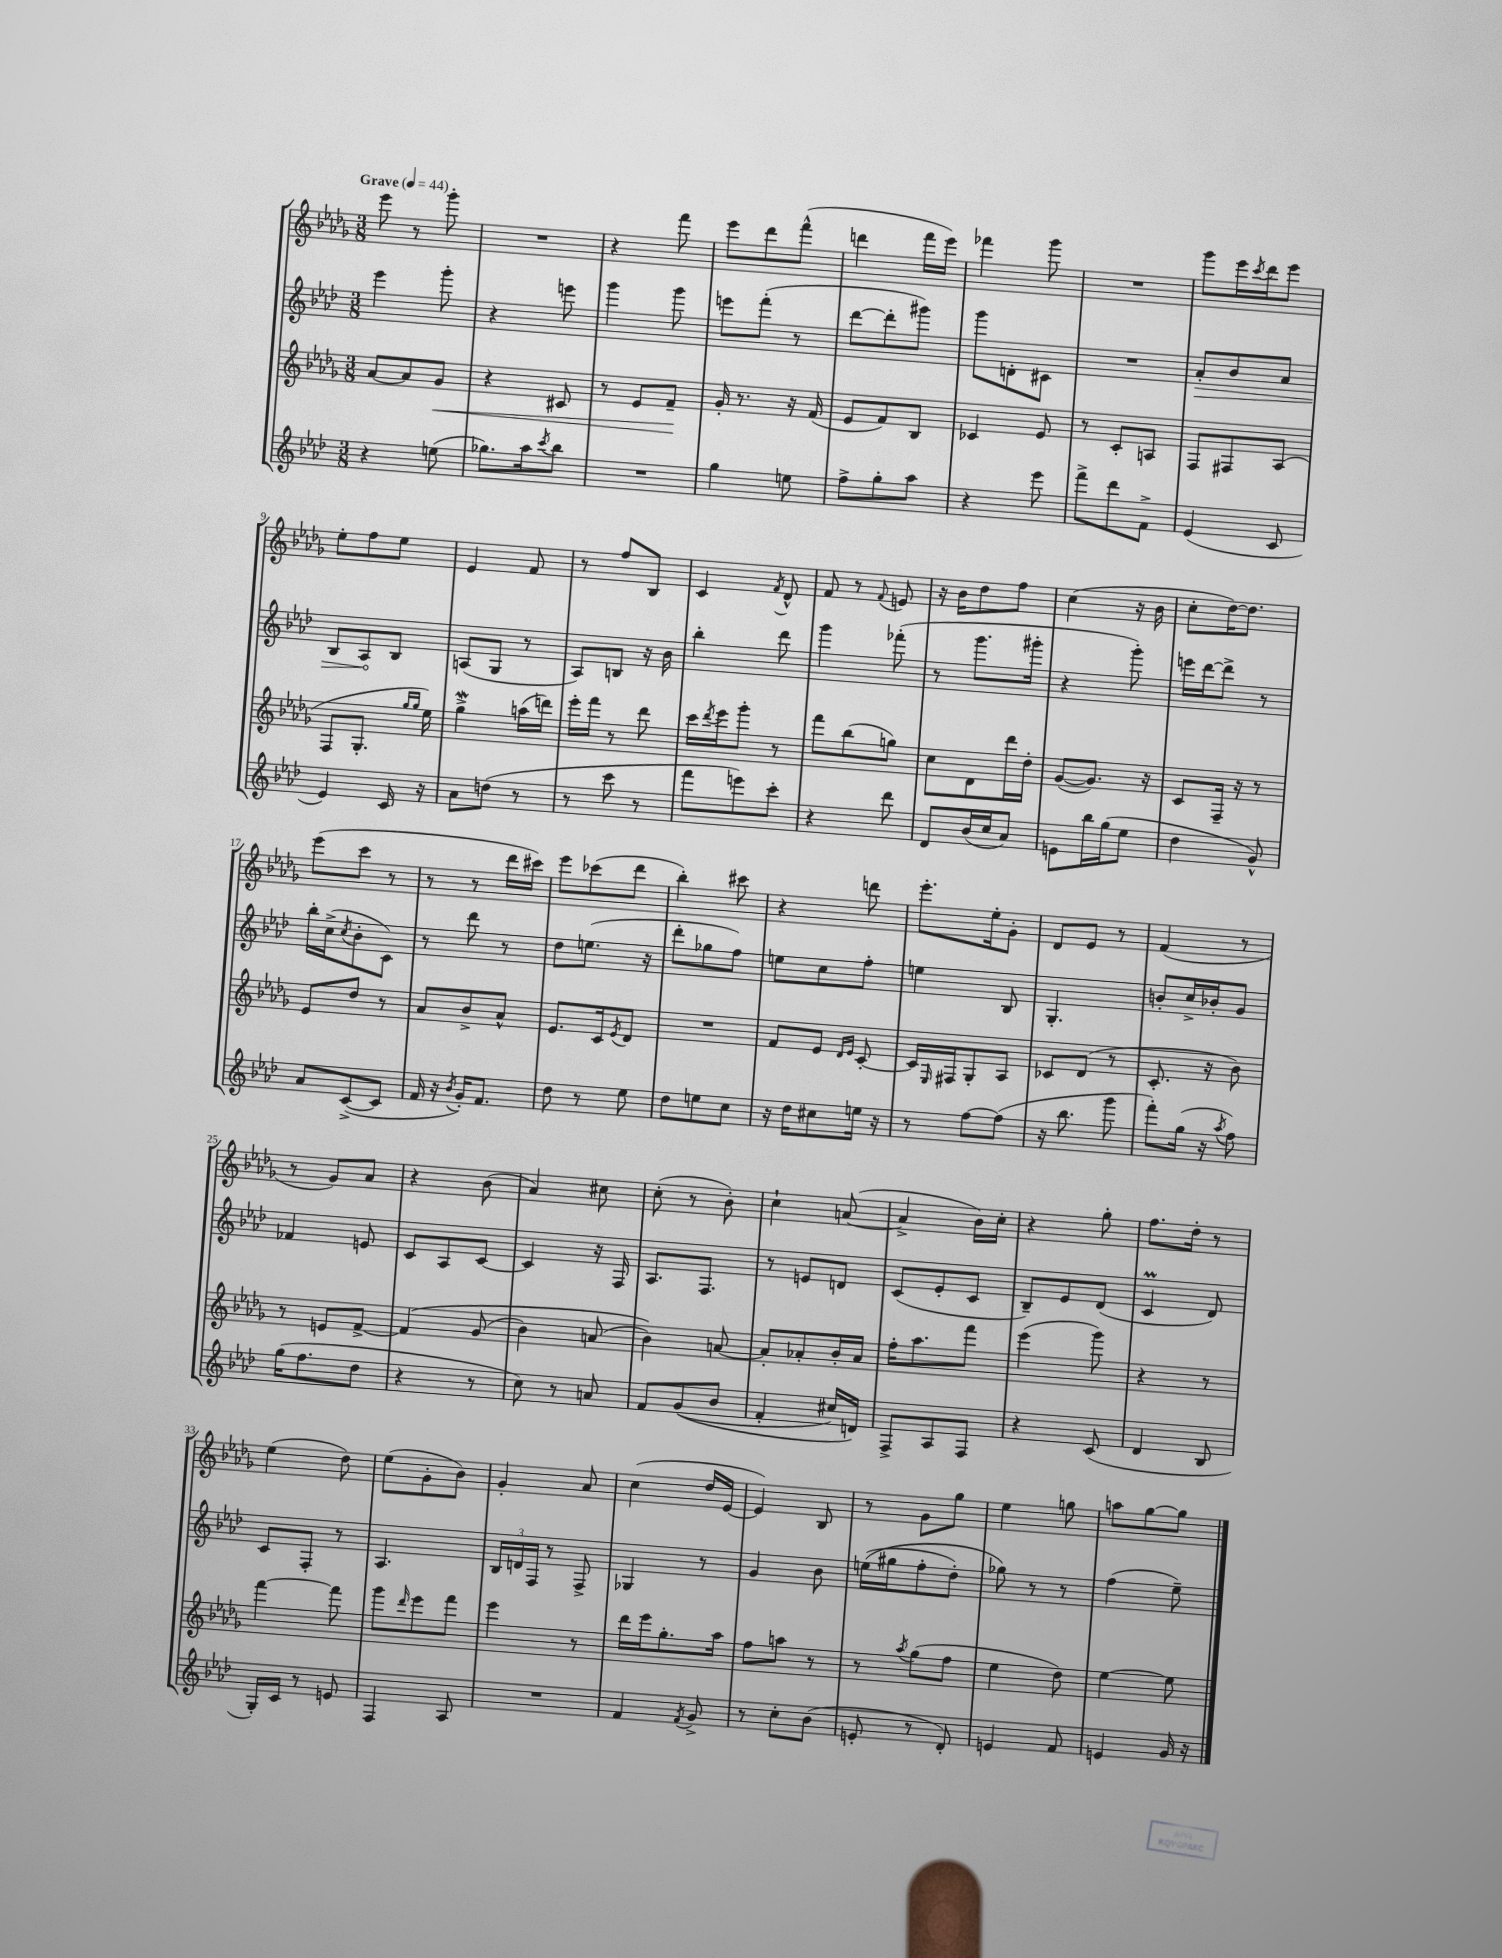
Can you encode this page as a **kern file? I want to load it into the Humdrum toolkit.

**kern	**kern	**dynam	**kern	**dynam	**kern
*part4	*part3	*part3	*part2	*part2	*part1
*staff4	*staff3	*staff3	*staff2	*staff2	*staff1
*clefG2	*clefG2	*	*clefG2	*	*clefG2
*k[b-e-a-d-]	*k[b-e-a-d-g-]	*	*k[b-e-a-d-]	*	*k[b-e-a-d-g-]
*M3/8	*M3/8	*	*M3/8	*	*M3/8
*MM44	*MM44	*	*MM44	*	*MM44
=1	=1	=1	=1	=1	=1
!	!	!	!	!	!LO:TX:a:B:t=Grave
4r	[8a-/L	.	4eee-\	.	8eee-\
.	8a-/]	.	.	.	8r
!	!	!LO:HP:b	!	!	!
(8een\	8g-/J	<	8ggg'\	.	8ggg-'\
=2	=2	=2	=2	=2	=2
8.gg-X\L)	4r	.	4r	.	4.r
16aa-\k	.	.	.	.	.
8qccc/	.	.	.	.	.
8bb-\J	8c#X/	.	8eeen\	.	.
=3	=3	=3	=3	=3	=3
4.r	8r	.	4ggg\	.	4r
.	8e-/L	.	.	.	.
.	8f~/J	.	8ggg\	.	8fff\
.	.	[	.	.	.
=4	=4	=4	=4	=4	=4
4gg\	16g-'/	.	8eeen\L	.	8eee-\L
.	8.r	.	.	.	.
.	.	.	(8fff'\J	.	8ddd-\
8een\	16r	.	8r	.	(8fff^^\J
.	(16f/	.	.	.	.
=5	=5	=5	=5	=5	=5
8ff^\L	8e-/L	.	[8ddd-\L	.	4dddn\
8gg'\	8f/)	.	8ddd-'\]	.	.
8aa-\J	8B-/J	.	8ggg#X\J)	.	16fff\LL
.	.	.	.	.	16eee-\JJ)
=6	=6	=6	=6	=6	=6
4r	4c-X/	.	8ggg\L	.	4fff-X\
.	.	.	8dn'\	.	.
8eee-\	8e-/	.	8c#X\J	.	8ggg-\
=7	=7	=7	=7	=7	=7
8fff^\L	8r	.	4.r	.	4.r
8ddd-\	8c'/L	.	.	.	.
8f^\J	8An/J	.	.	.	.
=8	=8	=8	=8	=8	=8
!	!	!	!	!LO:HP:b	!
(4e-/	8F/L	.	8a-'/L	>	8ggg-\L
.	8F#X/	.	8b-/	.	16eee-\L
.	.	.	.	.	8qccc/
.	.	.	.	.	16ddd-\J
8c/	(8A-/J	.	8a-/J	.	8eee-\J
!!LO:LB:g=z
=9	=9	=9	=9	=9	=9
4e-/)	8F/L	.	8B-/L	.	8ee-'\L
.	8.G-'/J	.	8A-/	.	8ff\
16c/	.	.	8B-/J	]	8ee-\J
.	16qqgg-/LL	.	.	.	.
.	16qqgg-/JJ	.	.	.	.
16r	16ee-\)	.	.	.	.
=10	=10	=10	=10	=10	=10
8a-\L	4gg-w^\	.	(8An/L	.	4e-/
(8ddn\J	.	.	8G/J	.	.
8r	(16aan\LL	.	8r	.	8f/
.	16dddn\JJ)	.	.	.	.
=11	=11	=11	=11	=11	=11
8r	16eee-'\LL	.	8A-/L)	.	8r
.	16fff\JJ	.	.	.	.
8ccc\	8r	.	8Bn/J	.	8ff/L
8r	8ddd-\	.	16r	.	8B-/J
.	.	.	16b-\	.	.
=12	=12	=12	=12	=12	=12
8fff\L	16ccc\LL	.	4bb-'\	.	4c/
.	8qddd-/	.	.	.	.
.	16eee-\J	.	.	.	.
8eeen\)	8ggg-'\J	.	.	.	.
.	.	.	.	.	8qf/
8ccc'\J	8r	.	8ddd-\	.	8d-^^/
=13	=13	=13	=13	=13	=13
4r	8fff\L	.	4ggg\	.	8f/
.	(8bb-\	.	.	.	8r
.	.	.	.	.	8qqf/
8ddd-\	8ggn\J)	.	(8fff-X'\	.	8en/
=14	=14	=14	=14	=14	=14
8d-/L	8cc\L	.	8r	.	16r
.	.	.	.	.	16b-\KL
(16b-/L	8d-\	.	8.ggg\L	.	8dd-\
16cc/J	.	.	.	.	.
8a-/J)	16ddd-\L	.	.	.	8ff\J
.	16dd-'\JJ	.	16ggg#X'\Jk	.	.
=15	=15	=15	=15	=15	=15
8en\L	([8g-/L	.	4r	.	(4cc\
16bb-\L	8.g-/J])	.	.	.	.
(16gg\J	.	.	.	.	.
8ee-\J	.	.	8ggg'\)	.	16r
.	16r	.	.	.	16b-\
=16	=16	=16	=16	=16	=16
4dd-\	8c/L	.	16eeen\LL	.	8cc'\L
.	.	.	[16ddd-\J	.	.
.	16F~/Jk	.	8ddd-^\J]	.	[16dd-\K)
.	16r	.	.	.	8.dd-\J]
8g^^/)	8r	.	8r	.	.
!!LO:LB:g=z
=17	=17	=17	=17	=17	=17
8a-/L	8e-/L	.	16bb-'\LL	.	(8eee-\L
.	.	.	(16cc^\J	.	.
.	.	.	8qcc/	.	.
([8c^/	8dd-/J	.	8b-'\	.	8ccc\J
8c/J]	8r	.	8c\J)	.	8r
=18	=18	=18	=18	=18	=18
16f/	8a-/L	.	8r	.	8r
16r	.	.	.	.	.
8qb-/	.	.	.	.	.
16g'/KL)	8b-^/	.	8ddd-\	.	8r
8.f/J	.	.	.	.	.
.	8a-^^/J	.	8r	.	16ddd-\LL
.	.	.	.	.	16ccc#X\JJ)
=19	=19	=19	=19	=19	=19
8dd-\	8.e-/L	.	8dd-\L	.	8eee-\L
8r	.	.	(8.een\J	.	(8ccc-X\
.	16c/k	.	.	.	.
.	8qe-/	.	.	.	.
8ee-\	8d-/J	.	.	.	8ddd-\J
.	.	.	16r	.	.
=20	=20	=20	=20	=20	=20
8dd-\L	4.r	.	8ddd-'\L	.	4bb-'\)
8een\	.	.	8gg-X\	.	.
8cc\J	.	.	8ff\J)	.	8ccc#X\
=21	=21	=21	=21	=21	=21
16r	8f/L	.	8een\L	.	4r
16dd-\KL	.	.	.	.	.
8cc#X\	8e-/J	.	8cc\	.	.
.	16qqd-/LL	.	.	.	.
.	16qqe-/JJ	.	.	.	.
16een\Jk	[8c'/	.	8ff'\J	.	8dddn\
16r	.	.	.	.	.
=22	=22	=22	=22	=22	=22
8r	16c/LL]	.	4een\	.	8.eee-'\L
.	16qqE-/	.	.	.	.
.	16F#X/J	.	.	.	.
[8ff\L	8G-'/	.	.	.	.
.	.	.	.	.	16ee-'\k
(8ff\J]	8A-/J	.	8B-/	.	8g-'\J
=23	=23	=23	=23	=23	=23
16r	8c-X/L	.	4.G'/	.	8d-/L
8.bb-\	.	.	.	.	.
.	(8d-/J	.	.	.	8e-/J
8ggg\	8r	.	.	.	8r
=24	=24	=24	=24	=24	=24
8fff'\L)	8.c'/	.	8bn'/L	.	(4f/
(16gg\Jk	.	.	16cc^/L	.	.
16r	16r	.	16b-X'/J	.	.
8qaa-/	.	.	.	.	.
8ff\)	8b-\)	.	8g/J	.	8r
!!LO:LB:g=z
=25	=25	=25	=25	=25	=25
(16gg\KL	8r	.	4f-X/	.	8r
8.ff\	.	.	.	.	.
.	8en/L	.	.	.	8g-/L)
8dd-\J	[8f^/J	.	8en/	.	8a-/J
=26	=26	=26	=26	=26	=26
4r	(4f/]	.	8c/L	.	4r
.	.	.	8A-/	.	.
8r	(8g-/	.	[8c/J	.	(8b-\
=27	=27	=27	=27	=27	=27
8cc\)	4b-\)	.	4c/]	.	4a-/)
8r	.	.	.	.	.
8an/	(8an/	.	16r	.	8cc#X\
.	.	.	16F/	.	.
=28	=28	=28	=28	=28	=28
8f/L	4b-\))	.	8.A-/L	.	(8cc'\
((8g/	.	.	.	.	8r
.	.	.	8.F/J	.	.
8b-/J	[8an/	.	.	.	8b-'\)
=29	=29	=29	=29	=29	=29
4f'/	8a'/L]	.	8r	.	4cc`\
.	8a-X'/	.	8en/L	.	.
16cc#X/LL)	16b-'/L	.	8dn/J	.	([8an/
16dn/JJ)	16a-/JJ	.	.	.	.
=30	=30	=30	=30	=30	=30
8F^/L	16ff'\KL	.	(8c/L	.	4a^/]
.	8.aa-\	.	.	.	.
8A-/	.	.	8e-'/	.	.
8F/J	8fff\J	.	8c/J	.	16b-\LL)
.	.	.	.	.	16cc'\JJ
=31	=31	=31	=31	=31	=31
4r	(4eee-\	.	8B-~/L)	.	4r
.	.	.	8e-/	.	.
(8c/	8ggg-\)	.	(8d-/J	.	8gg-'\
=32	=32	=32	=32	=32	=32
4d-/	4r	.	4cm/	.	8.ff\L
.	.	.	.	.	16dd-'\Jk
8B-/	8r	.	8d-/)	.	8r
!!LO:LB:g=z
=33	=33	=33	=33	=33	=33
16G'/LL)	[4fff\	.	8c/L	.	(4ee-\
16c/JJ	.	.	.	.	.
8r	.	.	8F'/J	.	.
8en/	8fff\]	.	8r	.	8dd-\)
=34	=34	=34	=34	=34	=34
4F/	8ggg-\L	.	4.A-/	.	(8ee-\L
.	16qqddd-/	.	.	.	.
.	8eee-\	.	.	.	8g-'\
8A-/	8fff\J	.	.	.	8b-\J)
=35	=35	=35	=35	=35	=35
4.r	4eee-\	.	24B-/LL	.	4g-'/
.	.	.	24dn/	.	.
.	.	.	24F/JJ	.	.
.	.	.	8r	.	.
.	8r	.	8F^/	.	8a-/
=36	=36	=36	=36	=36	=36
4f/	16ddd-\LL	.	4G-X/	.	(4cc\
.	16eee-\J	.	.	.	.
.	8.gg-'\	.	.	.	.
8qf/	.	.	.	.	.
8g^/	.	.	8r	.	16dd-/LL
.	16aa-\Jk	.	.	.	[16e-/JJ
=37	=37	=37	=37	=37	=37
8r	8ff\L	.	4g/	.	4e-/])
8cc'\L	8aan\J	.	.	.	.
(8b-\J	8r	.	8b-\	.	8B-/
=38	=38	=38	=38	=38	=38
8en'/	8r	.	((16een\LL	.	8r
.	.	.	16gg#X\J	.	.
.	8qaa-/	.	.	.	.
8r	(8gg-\L	.	8ff'\	.	8g-\L
8d-'/)	8ff\J	.	8dd-'\J)	.	8gg-\J
=39	=39	=39	=39	=39	=39
4en/	4ee-\	.	8gg-X\)	.	4ee-\
.	.	.	8r	.	.
8f/	8dd-\)	.	8r	.	8ggn\
=40	=40	=40	=40	=40	=40
4en/	[4ee-\	.	(4ff\	.	8aan\L
.	.	.	.	.	[8gg-\
16g/	8ee-\]	.	8ee-~\)	.	8gg-\J]
16r	.	.	.	.	.
==	==	==	==	==	==
*-	*-	*-	*-	*-	*-
